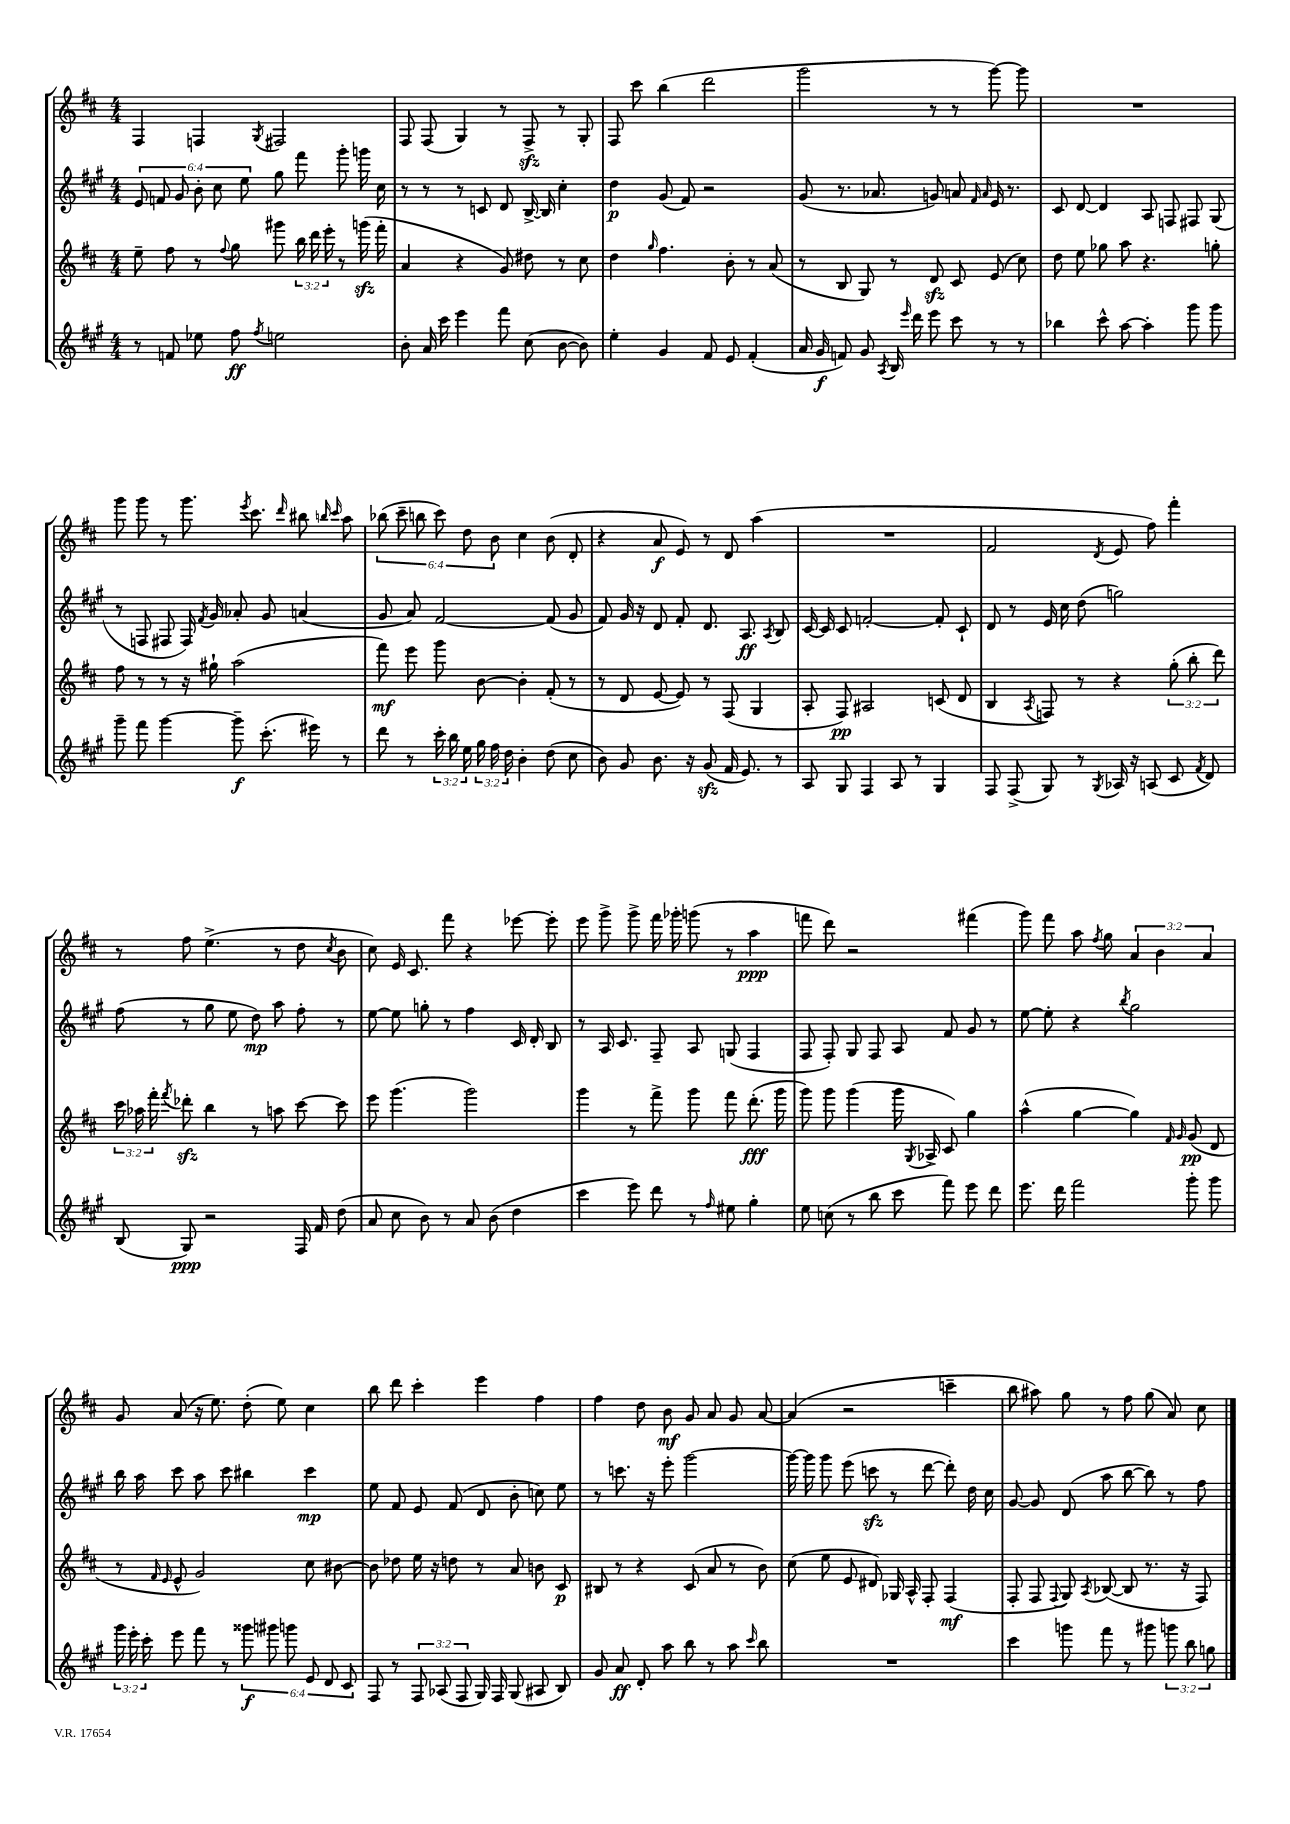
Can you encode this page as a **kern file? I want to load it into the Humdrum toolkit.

**kern	**dynam	**kern	**dynam	**kern	**dynam	**kern	**dynam
*part4	*part4	*part3	*part3	*part2	*part2	*part1	*part1
*staff4	*staff4	*staff3	*staff3	*staff2	*staff2	*staff1	*staff1
*clefG2	*	*clefG2	*	*clefG2	*	*clefG2	*
*k[f#c#g#]	*	*k[f#c#]	*	*k[f#c#g#]	*	*k[f#c#]	*
*M4/4	*	*M4/4	*	*M4/4	*	*M4/4	*
=117	=117	=117	=117	=117	=117	=117	=117
8r	.	8ee~\	.	12e/	.	4F#/	.
.	.	.	.	12fn/	.	.	.
8fn/	.	8ff#\	.	.	.	.	.
.	.	.	.	12g#/	.	.	.
8ee-X\	.	8r	.	12b'\	.	4Fn/	.
.	.	.	.	12cc#\	.	.	.
.	.	8qqff#/	.	.	.	.	.
8ff#\	ff	8gg\	.	.	.	.	.
.	.	.	.	12ee\	.	.	.
8qff#/	.	.	.	.	.	8qG/	.
2een\	.	8ggg#X\	.	8gg#\	.	2F#X/	.
.	.	24bb\	.	8fff#\	.	.	.
.	.	24ddd\	.	.	.	.	.
.	.	24eee'\	.	.	.	.	.
.	.	8r	.	8ggg#'\	.	.	.
.	.	(16gggnzz\	.	16gggn\	.	.	.
.	.	16fff#'\	.	16cc#\	.	.	.
=118	=118	=118	=118	=118	=118	=118	=118
8b'\	.	4a/	.	8r	.	8F#/	.
16a/	.	.	.	8r	.	(8F#/	.
16ccc#\	.	.	.	.	.	.	.
4eee\	.	4r	.	8r	.	4G/)	.
.	.	.	.	8cn/	.	.	.
8fff#\	.	8g/)	.	8d/	.	8r	.
(8cc#\	.	8dd#X\	.	[16B^/	.	8F#zz^/	.
.	.	.	.	16B/]	.	.	.
[8b\	.	8r	.	4cc#'\	.	8r	.
8b\])	.	8cc#\	.	.	.	8G'/	.
=119	=119	=119	=119	=119	=119	=119	=119
4ee'\	.	4dd\	.	4dd\	p	8F#/	.
.	.	.	.	.	.	8ccc#\	.
.	.	16qqgg/	.	.	.	.	.
4g#/	.	4.ff#\	.	(8g#/	.	(4bb\	.
.	.	.	.	8f#/)	.	.	.
8f#/	.	.	.	2r	.	2ddd\	.
8e/	.	8b'\	.	.	.	.	.
(4f#'/	.	8r	.	.	.	.	.
.	.	(8a/	.	.	.	.	.
=120	=120	=120	=120	=120	=120	=120	=120
16a/	.	8r	.	(8g#/	.	2ggg\	.
16g#/	f	.	.	.	.	.	.
8fn/)	.	8B/	.	8.r	.	.	.
8g#/	.	8G/)	.	.	.	.	.
.	.	.	.	8.a-X/	.	.	.
8qA/	.	.	.	.	.	.	.
16B/	.	8r	.	.	.	.	.
16qqeee/	.	.	.	.	.	.	.
16ddd\	.	.	.	.	.	.	.
8eee\	.	8dzz/	.	8gn/)	.	8r	.
8ccc#\	.	8c#/	.	8an/	.	8r	.
.	.	.	.	16qqf#/	.	.	.
.	.	.	.	16qqa/	.	.	.
8r	.	(8e/	.	16e/	.	[8ggg\)	.
.	.	.	.	8.r	.	.	.
8r	.	8cc#\)	.	.	.	8ggg\]	.
=121	=121	=121	=121	=121	=121	=121	=121
4bb-X\	.	8dd\	.	8c#/	.	1r	.
.	.	8ee\	.	[8d/	.	.	.
8ccc#^^\	.	8gg-X\	.	4d/]	.	.	.
[8aa\	.	8aa\	.	.	.	.	.
4aa'\]	.	4.r	.	8A/	.	.	.
.	.	.	.	8Fn/	.	.	.
8ggg#\	.	.	.	8F#X/	.	.	.
8ggg#\	.	8ggn'\	.	(8G#/	.	.	.
!!LO:LB:g=z
=122	=122	=122	=122	=122	=122	=122	=122
8ggg#~\	.	8ff#\	.	8r	.	8ggg\	.
8fff#\	.	8r	.	8Fn/	.	8ggg\	.
[4ggg#\	.	8r	.	8F#X/	.	8r	.
.	.	16r	.	16F#/)	.	8.ggg\	.
.	.	.	.	8qf#/	.	.	.
.	.	16gg#X`\	.	16g#/	.	.	.
8ggg#~\]	f	(2aa\	.	8a-X'/	.	.	.
.	.	.	.	.	.	8qeee/	.
.	.	.	.	.	.	8.ccc#\	.
(8.ccc#'\	.	.	.	8g#/	.	.	.
.	.	.	.	.	.	16qqddd/	.
.	.	.	.	(4an/	.	8bb#X\	.
16eee#X\)	.	.	.	.	.	.	.
.	.	.	.	.	.	16qqbbn/	.
.	.	.	.	.	.	16qqccc#/	.
8r	.	.	.	.	.	8aa\	.
=123	=123	=123	=123	=123	=123	=123	=123
8ddd\	.	8fff#\)	mf	8g#/	.	(12bb-X\	.
.	.	.	.	.	.	12ccc#~\	.
8r	.	8eee\	.	8a/)	.	.	.
.	.	.	.	.	.	12bbn\	.
24ccc#'\	.	8ggg\	.	[2f#/	.	12ccc#\)	.
24bb\	.	.	.	.	.	.	.
24ee\	.	.	.	.	.	12dd\	.
24gg#\	.	[8b\	.	.	.	.	.
24ff#\	.	.	.	.	.	12b\	.
24dd\	.	.	.	.	.	.	.
4b'\	.	4b'\]	.	.	.	4cc#\	.
(8dd\	.	(8f#'/	.	(8f#/]	.	(8b\	.
8cc#\	.	8r	.	8g#/	.	8d'/	.
=124	=124	=124	=124	=124	=124	=124	=124
8b\)	.	8r	.	8f#/)	.	4r	.
8g#/	.	8d/	.	16g#/	.	.	.
.	.	.	.	16r	.	.	.
8.b\	.	[8e/	.	8d/	.	8a/	f
.	.	8e/])	.	8f#'/	.	8e/)	.
16r	.	.	.	.	.	.	.
(8g#zz/	.	8r	.	8.d/	.	8r	.
16f#/	.	(8F#/	.	.	.	8d/	.
8.e/)	.	.	.	8.A/	ff	.	.
.	.	4G/	.	.	.	(4aa\	.
.	.	.	.	8qA/	.	.	.
8r	.	.	.	8B/	.	.	.
=125	=125	=125	=125	=125	=125	=125	=125
8A/	.	8A'/	.	[16c#/	.	1r	.
.	.	.	.	16c#/]	.	.	.
8G#/	.	8F#/)	pp	8c#/	.	.	.
4F#/	.	2A#X/	.	[2fn'/	.	.	.
8A/	.	.	.	.	.	.	.
8r	.	.	.	.	.	.	.
4G#/	.	(8cn/	.	8f'/]	.	.	.
.	.	8d/	.	8c#`/	.	.	.
=126	=126	=126	=126	=126	=126	=126	=126
8F#/	.	4B/	.	8d/	.	2f#/	.
(8F#^/	.	.	.	8r	.	.	.
.	.	8qA/	.	.	.	.	.
8G#/)	.	8Fn/)	.	16e/	.	.	.
.	.	.	.	16cc#\	.	.	.
8r	.	8r	.	(8dd\	.	.	.
8qG#/	.	.	.	.	.	8qd/	.
16A-X/	.	4r	.	2ggn\)	.	8e/	.
16r	.	.	.	.	.	.	.
(8An/	.	.	.	.	.	8ff#\)	.
8c#/	.	(12gg'\	.	.	.	4fff#'\	.
.	.	12bb'\	.	.	.	.	.
8qf#/	.	.	.	.	.	.	.
8d/)	.	.	.	.	.	.	.
.	.	12ddd\)	.	.	.	.	.
!!LO:LB:g=z
=127	=127	=127	=127	=127	=127	=127	=127
(8B/	.	24ccc#\	.	(8ff#\	.	8r	.
.	.	24aa-X\	.	.	.	.	.
.	.	24fff#'\	.	.	.	.	.
.	.	8qfff#/	.	.	.	.	.
8G#/)	ppp	8ddd-Xzz'\	.	8r	.	8ff#\	.
2r	.	4bb\	.	8gg#\	.	(4.ee^\	.
.	.	.	.	8ee\	.	.	.
.	.	8r	.	8dd\)	mp	.	.
.	.	8aan\	.	8aa\	.	8r	.
16F#/	.	[8ccc#\	.	8ff#'\	.	8dd\	.
16f#/	.	.	.	.	.	.	.
.	.	.	.	.	.	8qcc#/	.
(8dd\	.	8ccc#\]	.	8r	.	8b\	.
=128	=128	=128	=128	=128	=128	=128	=128
8a/	.	8eee\	.	[8ee\	.	8cc#\)	.
8cc#\	.	(4.ggg\	.	8ee\]	.	16e/	.
.	.	.	.	.	.	8.c#/	.
8b\)	.	.	.	8ggn'\	.	.	.
8r	.	.	.	8r	.	8fff#\	.
8a/	.	2ggg\)	.	4ff#\	.	4r	.
(8b\	.	.	.	.	.	.	.
4dd\	.	.	.	16c#/	.	[8eee-X\	.
.	.	.	.	16d'/	.	.	.
.	.	.	.	8B/	.	8eee-'\]	.
=129	=129	=129	=129	=129	=129	=129	=129
4ccc#\	.	4ggg\	.	8r	.	8eee\	.
.	.	.	.	16A/	.	8ggg^\	.
.	.	.	.	8.c#/	.	.	.
8eee\)	.	8r	.	.	.	8ggg^\	.
8ddd\	.	8fff#^\	.	8F#~/	.	16fff#\	.
.	.	.	.	.	.	16ggg-X'\	.
8r	.	8ggg\	.	8A/	.	(8gggn\	.
16qqff#/	.	.	.	.	.	.	.
8ee#X\	.	8fff#\	.	(8Gn/	.	8r	.
4gg#'\	.	(8.ddd'\	fff	4F#/	.	4aa\	ppp
.	.	16ggg\	.	.	.	.	.
=130	=130	=130	=130	=130	=130	=130	=130
8ee\	.	8ggg\)	.	8F#/	.	8fffn\	.
(8ccn\	.	8ggg\	.	8F#'/)	.	8ddd\)	.
8r	.	(4ggg\	.	8G#/	.	2r	.
8bb\	.	.	.	8F#/	.	.	.
8ccc#\	.	16ggg\	.	8A/	.	.	.
.	.	8qG/	.	.	.	.	.
.	.	16A-X^/	.	.	.	.	.
8fff#\)	.	8c#/)	.	8f#/	.	.	.
8eee\	.	4gg\	.	8g#/	.	(4fff#X\	.
8ddd\	.	.	.	8r	.	.	.
=131	=131	=131	=131	=131	=131	=131	=131
8.eee\	.	(4aa^^\	.	[8ee\	.	8ggg\)	.
.	.	.	.	8ee'\]	.	8fff#\	.
16ddd\	.	.	.	.	.	.	.
2fff#\	.	[4gg\	.	4r	.	8aa\	.
.	.	.	.	.	.	8qff#/	.
.	.	.	.	.	.	8gg\	.
.	.	.	.	8qbb/	.	.	.
.	.	4gg\])	.	2gg#\	.	6a/	.
.	.	.	.	.	.	6b\	.
.	.	16qqf#/	.	.	.	.	.
.	.	16qqg/	.	.	.	.	.
8ggg#'\	.	(8g/	pp	.	.	.	.
.	.	.	.	.	.	6a/	.
8ggg#\	.	8d/	.	.	.	.	.
!!LO:LB:g=z
=132	=132	=132	=132	=132	=132	=132	=132
24ggg#\	.	8r	.	16bb\	.	8g/	.
24eee'\	.	.	.	.	.	.	.
.	.	.	.	16aa\	.	.	.
24ccc#'\	.	.	.	.	.	.	.
.	.	16qqf#/	.	.	.	.	.
.	.	16qqe/	.	.	.	.	.
8eee\	.	8e^^/	.	8ccc#\	.	(8a/	.
8fff#\	.	2g/)	.	8aa\	.	16r	.
.	.	.	.	.	.	8.ee\)	.
8r	.	.	.	8ccc#\	.	.	.
12ggg##X\	f	.	.	4bb#X\	.	(8dd'\	.
12ggg#X\	.	.	.	.	.	.	.
.	.	.	.	.	.	8ee\)	.
12gggn\	.	.	.	.	.	.	.
12e/	.	8cc#\	.	4ccc#\	mp	4cc#\	.
12d/	.	.	.	.	.	.	.
.	.	[8b#X\	.	.	.	.	.
12c#/	.	.	.	.	.	.	.
=133	=133	=133	=133	=133	=133	=133	=133
8F#/	.	8b#\]	.	8ee\	.	8bb\	.
8r	.	8dd-X\	.	8f#/	.	8ddd\	.
12F#/	.	16ee\	.	8e/	.	4ccc#'\	.
.	.	16r	.	.	.	.	.
(12A-X/	.	.	.	.	.	.	.
.	.	8ddn\	.	(8f#/	.	.	.
12F#/	.	.	.	.	.	.	.
16G#/)	.	8r	.	8d/	.	4eee\	.
16F#/	.	.	.	.	.	.	.
(8G#/	.	8a/	.	8b'\	.	.	.
8A#X/	.	8bn\	.	8ccn\)	.	4ff#\	.
8B/)	.	8c#/	p	8ee\	.	.	.
=134	=134	=134	=134	=134	=134	=134	=134
8g#/	.	8B#X/	.	8r	.	4ff#\	.
8a/	ff	8r	.	8.cccn\	.	.	.
8d'/	.	4r	.	.	.	8dd\	.
.	.	.	.	16r	.	.	.
8aa\	.	.	.	8eee'\	.	8b\	mf
8bb\	.	(8c#/	.	[2ggg#\	.	8g/	.
8r	.	8a/	.	.	.	8a/	.
8aa\	.	8r	.	.	.	8g/	.
16qqccc#/	.	.	.	.	.	.	.
8bb\	.	8b\)	.	.	.	[8a/	.
=135	=135	=135	=135	=135	=135	=135	=135
1r	.	(8cc#\	.	16ggg#\_	.	(4a/]	.
.	.	.	.	16ggg#\]	.	.	.
.	.	8ee\	.	8ggg#\	.	.	.
.	.	8e/	.	(8eee\	.	2r	.
.	.	8d#X/)	.	8cccnzz\	.	.	.
.	.	16G-X/	.	8r	.	.	.
.	.	16A^^/	.	.	.	.	.
.	.	8F#'/	.	[8ddd\	.	.	.
.	.	(4F#/	mf	8ddd'\])	.	4cccn~\	.
.	.	.	.	16dd\	.	.	.
.	.	.	.	16cc#\	.	.	.
=136	=136	=136	=136	=136	=136	=136	=136
4ccc#\	.	8F#'/	.	[8g#/	.	8bb\	.
.	.	8F#/	.	8g#/]	.	8aa#X\)	.
.	.	8qqF#/	.	.	.	.	.
8gggn\	.	8G/)	.	(8d/	.	8gg\	.
.	.	8qA/	.	.	.	.	.
8fff#\	.	([8B-X/	.	8aa\	.	8r	.
8r	.	8B-/]	.	[8bb\	.	8ff#\	.
8ggg#X\	.	8.r	.	8bb\])	.	(8gg\	.
12gggn\	.	.	.	8r	.	8a/)	.
.	.	16r	.	.	.	.	.
12bb\	.	.	.	.	.	.	.
.	.	8F#/)	.	8ff#\	.	8cc#\	.
12ggn\	.	.	.	.	.	.	.
==	==	==	==	==	==	==	==
*-	*-	*-	*-	*-	*-	*-	*-
